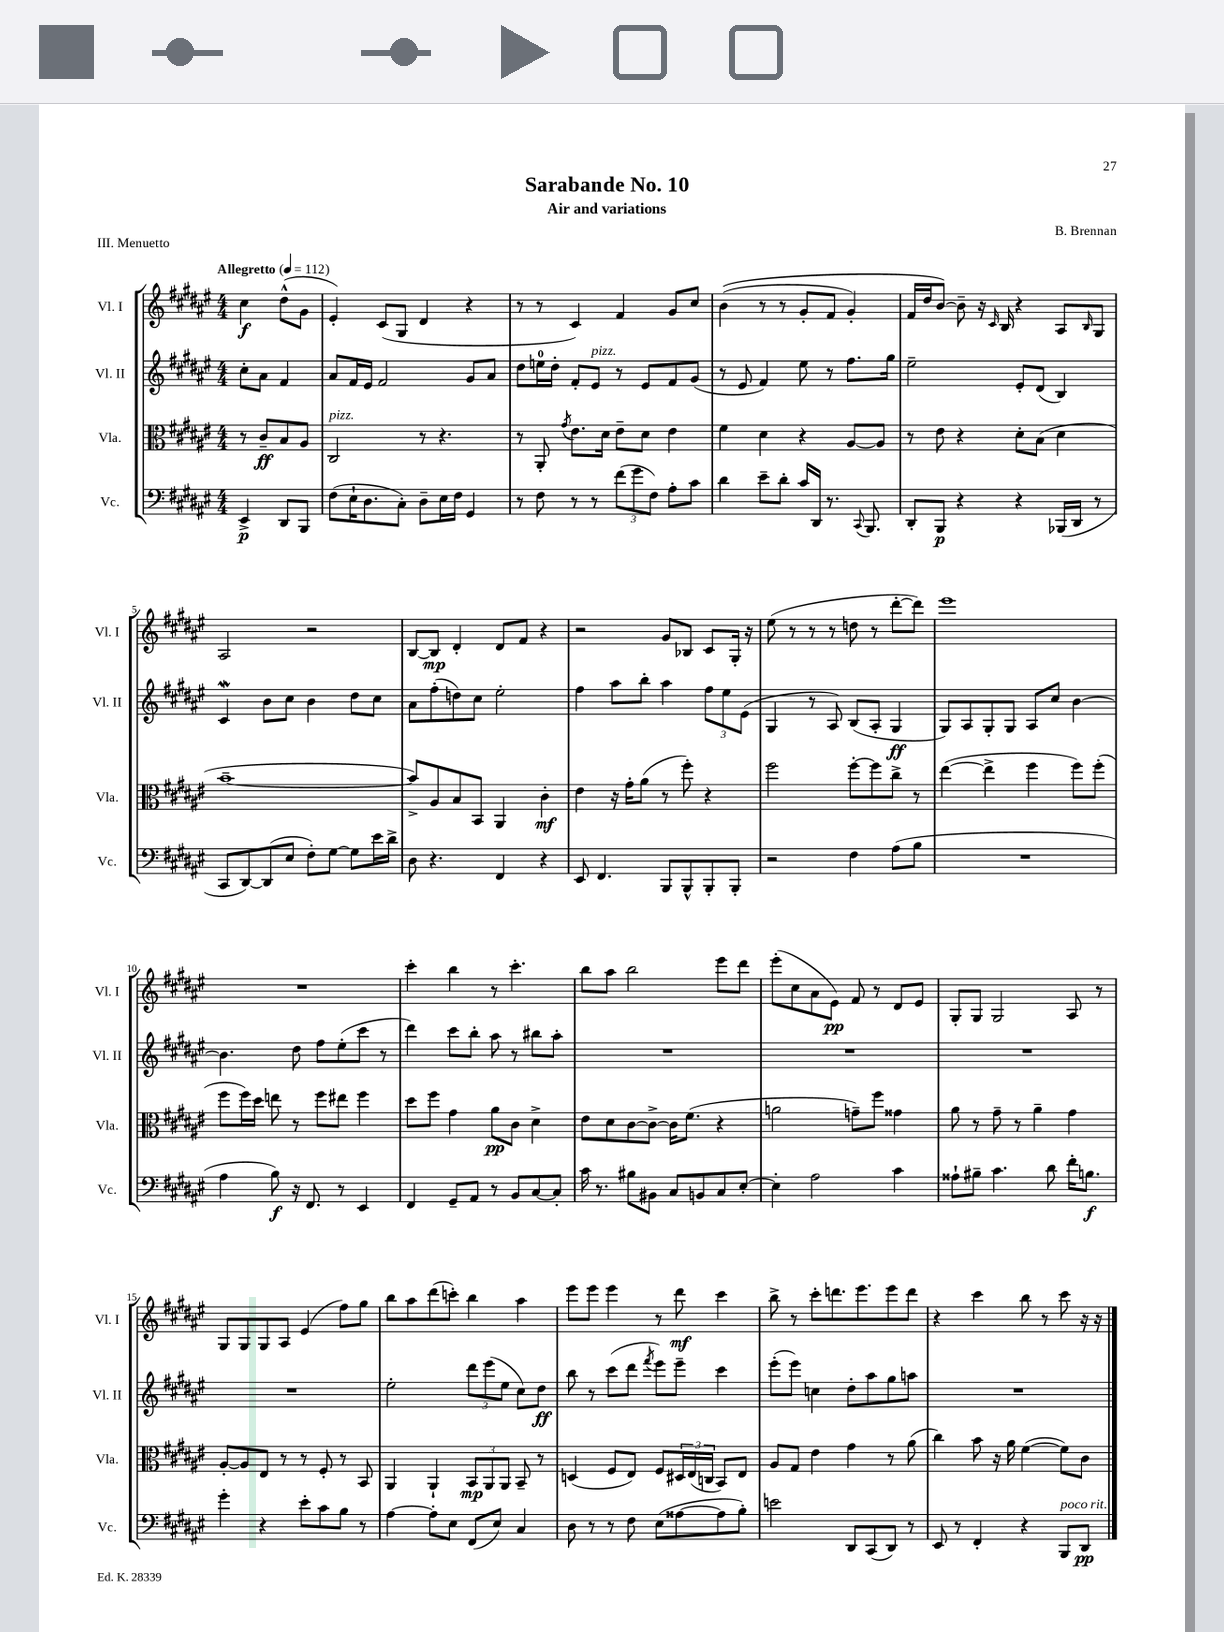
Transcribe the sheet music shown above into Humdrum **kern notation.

**kern	**kern	**kern	**kern
*staff4	*staff3	*staff2	*staff1
*clefF4	*clefC3	*clefG2	*clefG2
*k[f#c#g#d#a#e#]	*k[f#c#g#d#a#e#]	*k[f#c#g#d#a#e#]	*k[f#c#g#d#a#e#]
*M4/4	*M4/4	*M4/4	*M4/4
*MM112	*MM112	*MM112	*MM112
4EE#^	8r	8cc#'	4cc#
.	8c#~	8a#	.
8DD#	8B	4f#	(8dd#^^
8BBB	8A#	.	8g#
=	=	=	=
(8F#	2C#	8a#	4e#')
16E#`	.	16f#	.
8.D#	.	16e#	.
.	.	2f#	(8c#
8C#')	.	.	8G#
8D#~	8r	.	4d#
16E#	4.r	.	.
16F#	.	.	.
4GG#	.	8g#	4r
.	.	8a#	.
=	=	=	=
8r	8r	8dd#	8r
8F#	8AA#'	16ee	8r
.	.	16dd#'	.
.	8qg#	.	.
8r	8.e#	8f#'	4c#)
8r	.	8e#	.
.	16d#	.	.
(12f#	8e#~	8r	4f#
12g#	.	.	.
.	8d#	8e#	.
12F#)	.	.	.
8A#'	4e#	8f#	8g#
8c#	.	(8g#	8cc#
=	=	=	=
4d#	4f#	8r	&((4b
.	.	8e#	.
8e#~	4d#	4f#)	8r
8d#'	.	.	8r
16c#	4r	8ee#	8g#'
16DD#	.	.	.
8.r	.	8r	8f#
.	[8A#	8.ff#	4g#')
8qqCC#	.	.	.
8.BBB	.	.	.
.	8A#]	.	.
.	.	16gg#	.
=	=	=	=
8DD#'	8r	2ee#~	16f#
.	.	.	16dd#
8BBB	8e#	.	[8b&)
4r	4r	.	8b~]
.	.	.	16r
.	.	.	16qqc#
.	.	.	16B
4r	8d#'	8e#'	4r
.	(8B	(8d#	.
(16BBB-	4d#	4B)	8A#
16DD#	.	.	.
.	.	.	16qqB
8r	.	.	8G#
=	=	=	=
8CC#	[1b~	4c#	2A#
[8DD#)	.	.	.
(8DD#]	.	8b	.
8E#	.	8cc#	.
8F#')	.	4b	2r
[8G#	.	.	.
8G#]	.	8dd#	.
16e#	.	8cc#	.
16d#^	.	.	.
=	=	=	=
8D#	8b^])	8a#	[8B
4.r	8A#	(8ff#'	8B]
.	8B	8dd)	4d#'
.	8BB	8cc#	.
4FF#	4AA#	2ee#'	8d#
.	.	.	8f#
4r	4c#'	.	4r
=	=	=	=
8EE#	4e#	4ff#	2r
4.FF#	.	.	.
.	16r	8aa#	.
.	16g#'	.	.
.	(8a#	8bb'	.
8BBB	8r	4aa#	8g#
8BBB^^	8ff#')	.	8B-
8BBB'	4r	12ff#	8c#
.	.	12ee#	.
8BBB'	.	.	16G#'
.	.	(12e#	.
.	.	.	16r
=	=	=	=
2r	2ff#	4G#	(8ee#
.	.	.	8r
.	.	8r	8r
.	.	8A#)	8r
4F#	[8ff#'	(8B	8dd
.	8ff#]	8A#'	8r
(8A#	8cc#^	4G#	[8ddd#'
8B	8r	.	8ddd#])
=	=	=	=
1r	([4ee#	8G#)	1eee#
.	.	8A#	.
.	4ee#^]	8G#'	.
.	.	8G#	.
.	4ff#	8A#	.
.	.	8cc#	.
.	8ff#)	[4b	.
.	(8ff#'	.	.
=	=	=	=
4A#	8ff#	4.b]	1r
.	16ff#)	.	.
.	16dd#	.	.
8B)	8ee	.	.
16r	8r	8dd#	.
8.FF#	.	.	.
.	8ff#	8ff#	.
8r	8ee#	(8ee#'	.
4EE#	4ff#	8ccc#	.
.	.	8r	.
=	=	=	=
4FF#	8dd#	4ddd#)	4ccc#'
.	8ff#	.	.
8GG#~	4g#	8ccc#	4bb
8AA#	.	8bb'	.
8r	8a#	8aa#	8r
8BB	8c#	8r	4.ccc#'
[8C#	4d#^	8bb#	.
8C#']	.	8aa#'	.
=	=	=	=
16c#	8e#	1r	8bb
8.r	.	.	.
.	8d#	.	8aa#
8B#	[8c#	.	2bb
8BB#	8c#^_	.	.
8C#	16c#]	.	.
.	(8.f#	.	.
8BB	.	.	.
8C#	4r	.	8eee#
[8E#'	.	.	8ddd#
=	=	=	=
4E#']	2a	1r	(8eee#'
.	.	.	8cc#
2A#	.	.	8a#
.	.	.	8e#)
.	8g~)	.	8f#
.	8ff#	.	8r
4c#	4g##	.	8d#
.	.	.	8e#
=	=	=	=
8A##`	8a#	1r	8G#'
8B#~	8r	.	8G#
4.c#	8g#~	.	2G#
.	8r	.	.
.	4a#~	.	.
8d#	.	.	.
16f#'	4g#	.	8A#
8.B	.	.	.
.	.	.	8r
=	=	=	=
4g#'	[8A#'	1r	8G#
.	8A#]	.	8G#
4r	8E#	.	8G#
.	8r	.	8A#
8e#'	8r	.	(4e#
8c#	8F#'	.	.
8B	8r	.	8ff#)
8r	8BB	.	8gg#
=	=	=	=
[4A#	4AA#	2ee#'	8bb
.	.	.	8aa#
8A#']	4AA#`	.	(8ddd#
8E#	.	.	8ccc')
(8FF#	12BB	12ddd#	4bb
.	12AA#	(12eee#	.
8E#)	.	.	.
.	12AA#	12ee#	.
4C#	8BB~	8cc#)	4aa#
.	8r	8dd#	.
=	=	=	=
8D#	(4D	8bb	8eee#
8r	.	8r	8eee#
8r	8F#	(8ccc#	4eee#
8F#	8E#)	8ddd#	.
.	.	8qfff#	.
(8E#	8F#	8eee#)	8r
[8A##	24D#	8eee#~	8ddd#
.	(24E#	.	.
.	24C	.	.
8A##]	8BB)	4ccc#	4ccc#
8B')	8E#	.	.
=	=	=	=
2e	8A#	(8eee#'	8bb^
.	8G#	8eee#)	8r
.	4e#	4cc	8ccc#'
.	.	.	8.ddd
8DD#	4g#	8dd#'	.
.	.	.	8.eee#
(8CC#	.	8aa#	.
8DD#)	8r	8gg#	8eee#
8r	(8a#	8aa	8ddd
=	=	=	=
8EE#	4cc#)	1r	4r
8r	.	.	.
4FF#'	8b	.	4ccc#
.	16r	.	.
.	16a#	.	.
4r	([4f#	.	8bb
.	.	.	8r
8BBB	8f#])	.	8ccc#
8DD#	8c#	.	16r
.	.	.	16r
==	==	==	==
*-	*-	*-	*-
